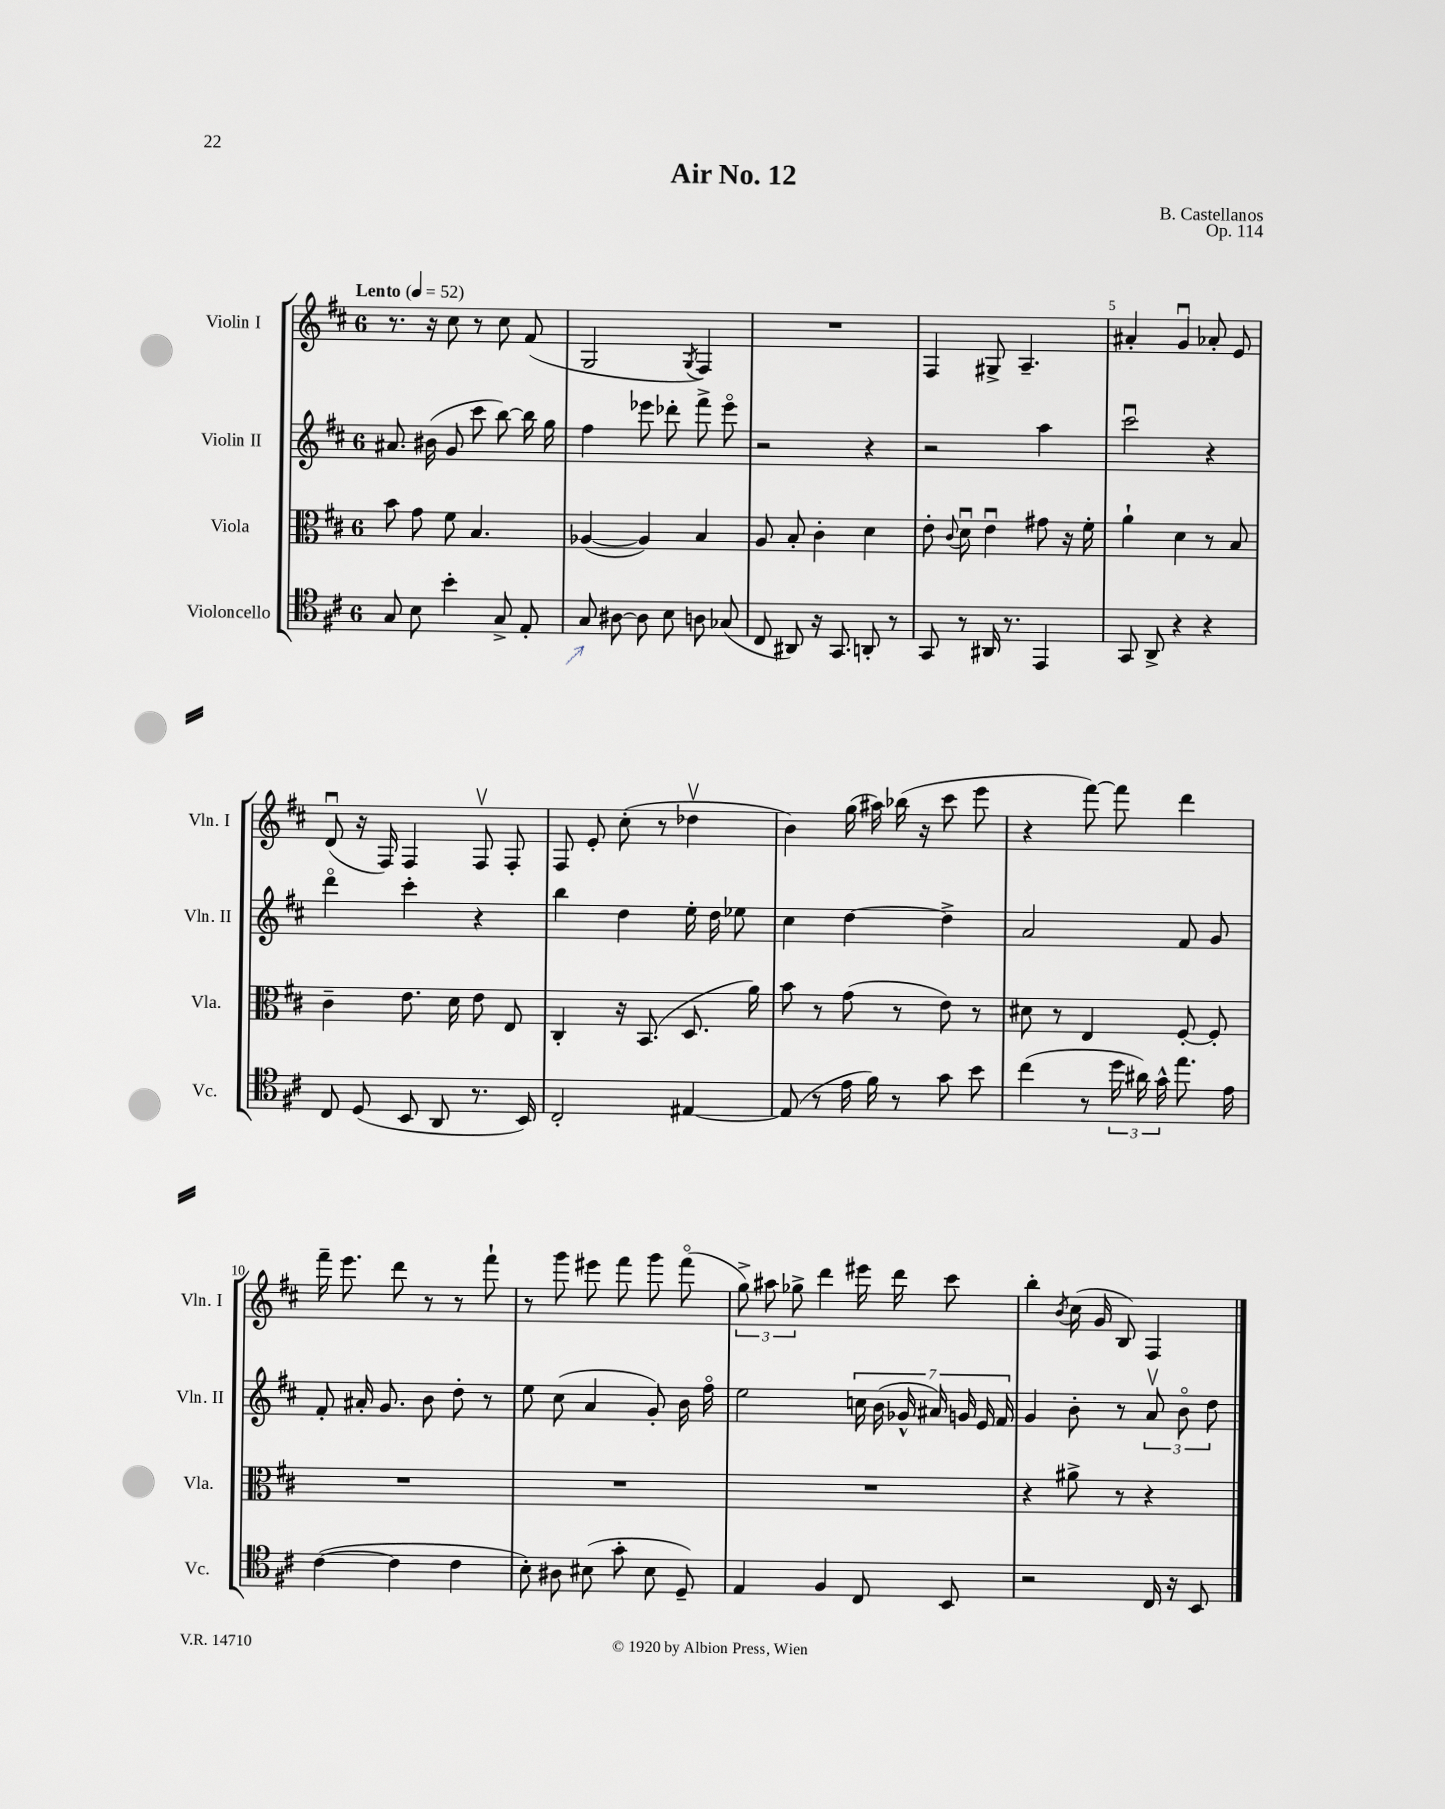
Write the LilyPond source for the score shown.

\header { title = "Air No. 12" composer = "B. Castellanos" opus = "Op. 114" }
<<
\new StaffGroup <<
\new Staff = "s0" \with { instrumentName = "Violin I" shortInstrumentName = "Vln. I" } {
    \clef treble \key d \major \once \override Staff.TimeSignature.style = #'single-digit \time 6/8 \tempo "Lento" 4 = 52
    \autoBeamOff r8. r16 cis''8 r8 cis''8 fis'8( |
    g2 \acciaccatura { g8 } fis4) |
    R2. |
    fis4 gis8-> a4.-- |
    ais'4-. g'4\downbow aes'8-. e'8 |
    d'8\downbow( r16 fis16) fis4 fis8\upbow fis8-. |
    fis8 e'8-. cis''8-.( r8 des''4\upbow |
    b'4) g''16( ais''16) bes''16( r16 cis'''8 e'''8 |
    r4 fis'''8~) fis'''8 d'''4 |
    fis'''16-- e'''8. d'''8 r8 r8 fis'''8-! |
    r8 g'''8 eis'''8 fis'''8 g'''8 fis'''8\flageolet( |
    \tuplet 3/2 { g''8->) ais''8 ges''8-> } d'''4 eis'''16 d'''16 cis'''8 |
    b''4-. \acciaccatura { b'8 } cis''16( g'16 b8) fis4 \bar "|." |
}
\new Staff = "s1" \with { instrumentName = "Violin II" shortInstrumentName = "Vln. II" } {
    \clef treble \key d \major \once \override Staff.TimeSignature.style = #'single-digit \time 6/8
    \autoBeamOff ais'8. bis'16( g'8 cis'''8 b''8~) b''16 g''16 |
    fis''4 ees'''8 des'''8-. fis'''8-> ees'''8\flageolet |
    r2 r4 |
    r2 a''4 |
    cis'''2\downbow r4 |
    d'''4\flageolet cis'''4-. r4 |
    b''4 d''4 e''16-. d''16 ees''8 |
    cis''4 d''4~ d''4-> |
    a'2 fis'8 g'8 |
    fis'8-. ais'16-. g'8. b'8 d''8-. r8 |
    e''8 cis''8( a'4 g'8-.) b'16 fis''16\flageolet |
    e''2 \tuplet 7/4 { c''16 b'16( ges'16-^ ais'16) g'16 e'16 fis'16 } |
    g'4 b'8-. r8 \tuplet 3/2 { a'8\upbow b'8\flageolet d''8 } \bar "|." |
}
\new Staff = "s2" \with { instrumentName = "Viola" shortInstrumentName = "Vla." } {
    \clef alto \key d \major \once \override Staff.TimeSignature.style = #'single-digit \time 6/8
    \autoBeamOff b'8 g'8 fis'8 b4. |
    aes4~( aes4) b4 |
    a8 b8-. cis'4-. d'4 |
    e'8-. \appoggiatura { cis'8 } d'8\downbow e'4\downbow gis'8 r16 fis'16-. |
    a'4-! d'4 r8 b8 |
    cis'4-- e'8. d'16 e'8 e8 |
    cis4-. r16 b,8.( d8. a'16) |
    b'8 r8 g'8( r8 e'8) r8 |
    dis'8 r8 e4 fis8~-. fis8-. |
    R2. |
    R2. |
    R2. |
    r4 ais'8-> r8 r4 \bar "|." |
}
\new Staff = "s3" \with { instrumentName = "Violoncello" shortInstrumentName = "Vc." } {
    \clef tenor \key d \major \once \override Staff.TimeSignature.style = #'single-digit \time 6/8
    \autoBeamOff g8 b8 b'4-. g8-> e8-. |
    g8 ais8~ ais8 b8 a8 ges8( |
    cis8 ais,8) r16 g,8. a,8-. r8 |
    g,8 r8 ais,16 r8. e,4 |
    g,8 a,8-> r4 r4 |
    cis8 d8( b,8 a,8 r8. b,16) |
    cis2-. eis4~ |
    eis8( r8 e'16 fis'16) r8 g'8 b'8 |
    cis''4( r8 \tuplet 3/2 { d''16 ais'16) g'16-^ } e''8. e'16 |
    cis'4~( cis'4 cis'4 |
    b8-.) ais8 bis8( g'8-. bis8 d8--) |
    e4 fis4 cis8 b,8 |
    r2 cis16 r16 b,8 \bar "|." |
}
>>
>>
\layout { \context { \Score \override BarNumber.break-visibility = ##(#f #t #t) barNumberVisibility = #(every-nth-bar-number-visible 5) } }
